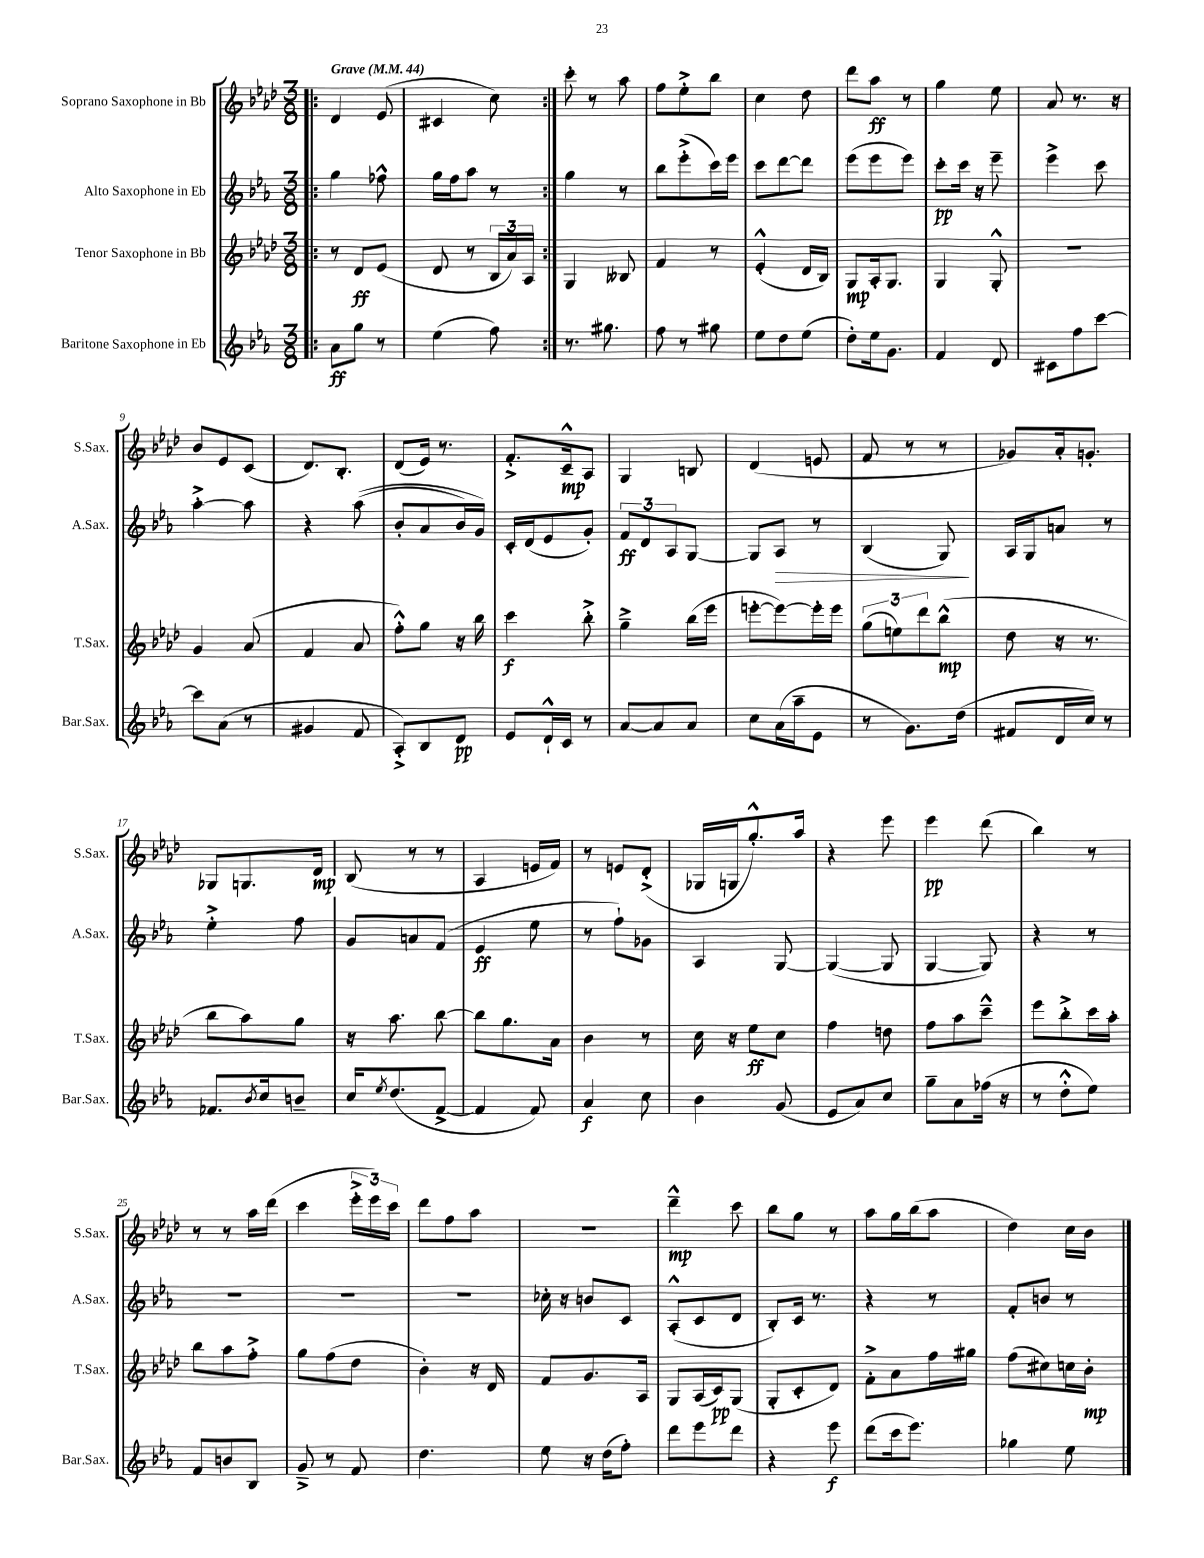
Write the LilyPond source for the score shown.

<<
\new StaffGroup <<
\new Staff = "s0" \with { instrumentName = "Soprano Saxophone in Bb" shortInstrumentName = "S.Sax." } {
    \clef treble \key aes \major \numericTimeSignature \time 3/8 \tempo "Grave" 4 = 44
    \repeat volta 2 { \bar ".|:" des'4 ees'8( |
    cis'4 c''8) | }
    c'''8-. r8 aes''8 |
    f''8 ees''8-.-> bes''8 |
    c''4 des''8 |
    des'''8 aes''8\ff r8 |
    g''4 ees''8 |
    aes'8 r8. r16 |
    bes'8 ees'8 c'8( |
    des'8.) bes8.-. |
    des'8( ees'16) r8. |
    f'8.-.-> c'16---^\mp aes8 |
    g4 b8 |
    des'4( e'8 |
    f'8 r8 r8 |
    ges'8) aes'16-. g'8.-. |
    ges8 g8. des'16\mp |
    bes8( r8 r8 |
    aes4 e'16 f'16) |
    r8 e'8 des'8-.->( |
    ges16 g16 g''8.-.-^) aes''16 |
    r4 ees'''8 |
    ees'''4\pp des'''8( |
    bes''4) r8 |
    r8 r8 aes''16 des'''16( |
    c'''4 \tuplet 3/2 { ees'''16-.-> ees'''16) c'''16 } |
    des'''8 f''8 aes''8 |
    R4. |
    des'''4---^\mp c'''8 |
    bes''8 g''8 r8 |
    aes''8 g''16 bes''16( aes''8 |
    des''4) c''16 bes'16 \bar "|." |
}
\new Staff = "s1" \with { instrumentName = "Alto Saxophone in Eb" shortInstrumentName = "A.Sax." } {
    \clef treble \key ees \major \numericTimeSignature \time 3/8
    \repeat volta 2 { \bar ".|:" g''4 fes''8-^ |
    g''16 f''16 aes''8 r8 | }
    g''4 r8 |
    bes''8 ees'''8-.->( c'''16) ees'''16 |
    c'''8 d'''8~ d'''8 |
    ees'''8( ees'''8 ees'''8) |
    c'''8-.\pp c'''16 r16 ees'''8-- |
    ees'''4-> c'''8 |
    aes''4~-.-> aes''8 |
    r4 aes''8(\( |
    bes'8-. aes'8 bes'16) g'16\) |
    c'16-. d'16( ees'8 g'8-.) |
    \tuplet 3/2 { f'8\ff d'8 aes8 } g8~ |
    g8 aes8\> r8 |
    bes4( g8\!) |
    aes16 g16 a'8 r8 |
    ees''4-.-> f''8 |
    g'8 a'8 f'8( |
    ees'4\ff ees''8 |
    r8 f''8-!) ges'8 |
    aes4 g8~ |
    g4~( g8 |
    g4~ g8) |
    r4 r8 |
    R4. |
    R4. |
    R4. |
    ces''16-. r16 b'8 c'8 |
    aes8-.-^( c'8 d'8 |
    bes8-.) c'16 r8. |
    r4 r8 |
    f'8-. b'8 r8 \bar "|." |
}
\new Staff = "s2" \with { instrumentName = "Tenor Saxophone in Bb" shortInstrumentName = "T.Sax." } {
    \clef treble \key aes \major \numericTimeSignature \time 3/8
    \repeat volta 2 { \bar ".|:" r8 des'8\ff ees'8( |
    des'8 r8 \tuplet 3/2 { bes16 aes'16) aes16 } | }
    g4 beses8 |
    f'4 r8 |
    ees'4-.-^( des'16 bes16) |
    g8\mp aes16-. g8. |
    g4 g8-.-^ |
    R4. |
    g'4 aes'8( |
    f'4 aes'8 |
    f''8-.-^) g''8 r16 bes''16 |
    c'''4\f bes''8-.-> |
    g''4---> bes''16( ees'''16 |
    e'''8~-. e'''8~) e'''16-. e'''16 |
    \tuplet 3/2 { g''8( e''8) des'''8 } bes''8-^\mp( |
    des''8 r16 r8. |
    bes''8 aes''8) g''8 |
    r16 aes''8. bes''8~ |
    bes''8 g''8. aes'16 |
    bes'4 r8 |
    c''16 r16 ees''8\ff c''8 |
    f''4 d''8 |
    f''8 aes''8 c'''8---^ |
    ees'''8 bes''8-.-> c'''16 aes''16-. |
    bes''8 aes''8 f''8-.-> |
    g''8 f''8( des''8 |
    bes'4-.) r16 des'16 |
    f'8 g'8. aes16 |
    g8 aes16( c'16\pp) g8( |
    g8-. c'8-. des'8) |
    f'8-.-> aes'8 f''16 gis''16 |
    f''8( cis''8) c''16 bes'16-.\mp \bar "|." |
}
\new Staff = "s3" \with { instrumentName = "Baritone Saxophone in Eb" shortInstrumentName = "Bar.Sax." } {
    \clef treble \key ees \major \numericTimeSignature \time 3/8
    \repeat volta 2 { \bar ".|:" aes'8\ff g''8 r8 |
    ees''4( f''8) | }
    r8. gis''8. |
    f''8 r8 gis''8 |
    ees''8 d''8 ees''8( |
    d''8-.) ees''16 g'8. |
    f'4 d'8 |
    cis'8 f''8 c'''8~ |
    c'''8 aes'8( r8 |
    gis'4 f'8 |
    aes8-.->) bes8 d'8\pp |
    ees'8 d'16-!-^ c'16 r8 |
    aes'8~ aes'8 aes'8 |
    c''8 aes'16( aes''16-- ees'8 |
    r8 g'8.) d''16( |
    fis'8 d'16 c''16) r8 |
    fes'8. \acciaccatura { bes'8 } c''16 b'8-- |
    c''16 \acciaccatura { ees''8 } d''8.( f'8~-> |
    f'4 f'8) |
    aes'4\f c''8 |
    bes'4 g'8( |
    ees'8 aes'8) c''8 |
    g''8-- aes'8 fes''16( r16 |
    r8 d''8-.-^ ees''8) |
    f'8 b'8 bes8 |
    g'8---> r8 f'8 |
    d''4. |
    ees''8 r16 d''16( f''8-.) |
    d'''8 ees'''8 d'''8 |
    r4 ees'''8\f |
    d'''8( c'''16 ees'''8.) |
    ges''4 ees''8 \bar "|." |
}
>>
>>
